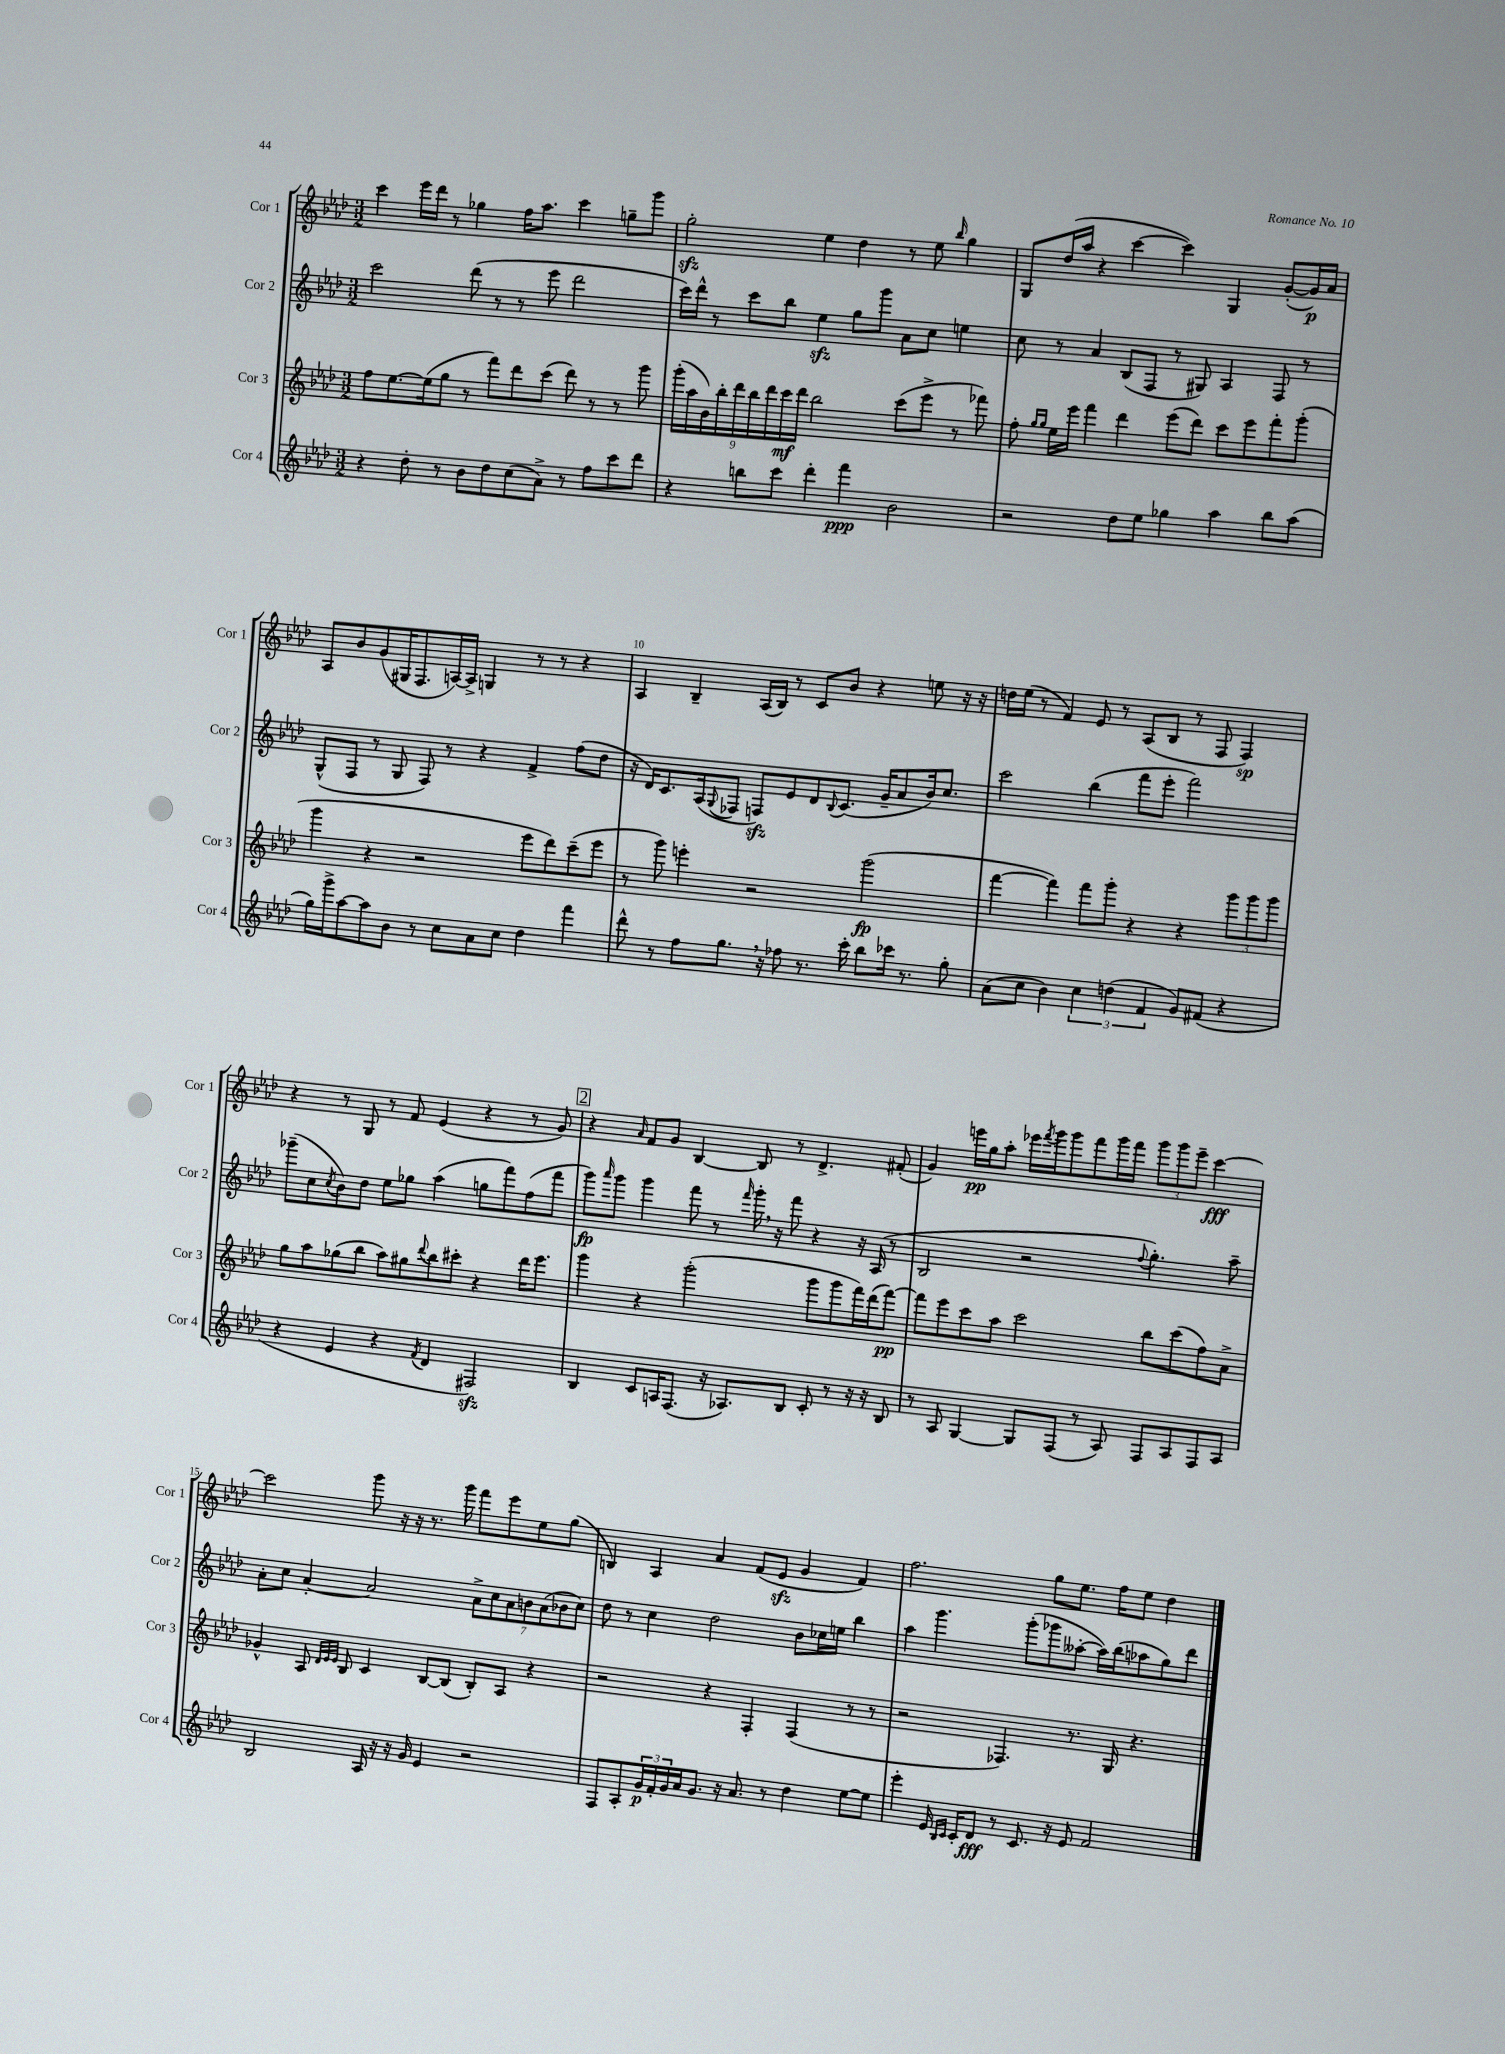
<<
\new StaffGroup <<
\new Staff = "s0" \with { instrumentName = "Cor 1" shortInstrumentName = "Cor 1" } {
    \clef treble \key aes \major \numericTimeSignature \time 3/2
    c'''4 ees'''16 des'''16 r8 ges''4 f''16 aes''8. c'''4 g''8-- g'''8 |
    g''2-.\sfz ees''4 des''4 r8 ees''8 \grace { bes''16 } g''4 |
    g8 des''16( aes''16 r4 c'''4~ c'''4) g4 g'8~-.( g'16\p) aes'16 |
    aes8 bes'8 g'8( gis16 f8. a16~) a16-> g4 r8 r8 r4 |
    aes4 bes4-- aes16( bes16) r8 c'8 bes'8 r4 e''8 r16 r16 |
    d''16 ees''16( r8 f'4) ees'8 r8 aes8( bes8 r8 f8 f4\sp) |
    r4 r8 g8 r8 f'8 ees'4( r4 r8 g'8) |
    \mark \markup { \box "2" } r4 \grace { aes'16 } f'8 g'8 bes4~ bes8 r8 des'4.-> fis'8-.( |
    g'4) e'''16\pp g''16 aes''8-. ees'''16 \acciaccatura { f'''8 } g'''16 g'''8 f'''8 g'''16 f'''16 \tuplet 3/2 { g'''8 g'''8 ees'''8-- } c'''4~\fff |
    c'''2 g'''8 r16 r16 r8. g'''16 f'''8 ees'''8 ees''8 g''8( |
    b4) aes4 aes'4 f'8( ees'8\sfz g'4 f'4) |
    f''2. g''8 ees''8. f''16 ees''8 des''4 \bar "|." |
}
\new Staff = "s1" \with { instrumentName = "Cor 2" shortInstrumentName = "Cor 2" } {
    \clef treble \key aes \major \numericTimeSignature \time 3/2
    c'''2 des'''8( r8 r8 ees'''8 des'''2 |
    c'''16) des'''16-^ r8 c'''8 bes''8 ees''4\sfz g''8 g'''8 aes'8 c''8 e''4 |
    c''8 r8 aes'4 bes8( f8 r8 gis8) aes4 f8 r8 |
    g8-^( f8 r8 g8 f8) r8 r4 f'4-> f''8( des''8 |
    r16 des'16) c'8. aes16( \appoggiatura { g8 } fes8 f8\sfz) ees'8 des'8 \appoggiatura { bes8 } c'8.( g'16-- aes'8 bes'16) c''8. |
    c'''2 bes''4( f'''8 ees'''8-. f'''2) |
    ges'''8--( c''8 \acciaccatura { c''8 } bes'8) des''8 ees''8 ges''8 aes''4( g''8 f'''8) f''8( f'''8 |
    \mark \markup { \box "2" } g'''8\fp) \grace { aes'''16 } g'''8 g'''4 f'''8 r8 \grace { f'''16 } g'''16-. \breathe r16 f'''8 r4 r16 aes16( r8 |
    bes2 r2 \appoggiatura { f''8 } g''4.-.) aes''8-- |
    aes'8-. c''8 aes'4~-. aes'2 \tuplet 7/4 { aes'8-> c''8 aes'8 b'8 aes'8( bes'8 c''8) } |
    des''8 r8 c''4 des''2 bes'8 ces''16 e''16 bes''4 |
    aes''4 g'''4. g'''8-.( ges'''8 aeses''8~-. aeses''16) bes''16( aes''8 g''8) des'''8 \bar "|." |
}
\new Staff = "s2" \with { instrumentName = "Cor 3" shortInstrumentName = "Cor 3" } {
    \clef treble \key aes \major \numericTimeSignature \time 3/2
    f''8 ees''8.~ ees''16( g''8 r8 f'''8) des'''8 c'''8( des'''8) r8 r8 g'''8 |
    \tuplet 9/8 { g'''16-.( aes''16 bes'16) bes''16-. des'''16 bes''16 des'''16 c'''16\mf des'''16 } bes''2 c'''8( ees'''8-> r8 fes'''8) |
    f''8-. \grace { g''16 g''16 } ees''16 ees'''16 f'''4 des'''4 ees'''8( des'''8) c'''8 ees'''8 f'''8-. g'''8-.( |
    g'''4 r4 r2 ees'''8 des'''8) c'''8--( ees'''8 |
    r8 g'''8) e'''4-. r2 g'''2\fp( |
    f'''4~ f'''4) f'''8 g'''8-. r4 r4 \tuplet 3/2 { g'''8 g'''8 g'''8 } |
    g''8 aes''8 ges''8( bes''8 aes''8) gis''8 \appoggiatura { des'''8 } bes''8 cis'''8-. r4 des'''16 ees'''8. |
    \mark \markup { \box "2" } g'''4 r4 g'''2-.( g'''8 g'''8 f'''16) des'''16( f'''8~\pp) |
    f'''8 ees'''8 c'''8 aes''8 c'''2 bes''8 c'''8( f''8) aes'8-> |
    ges'4-^ aes8 \grace { des'32 ees'32 ees'32 } bes8 c'4 bes8~ bes8( bes8-.) aes8 r4 |
    r2 r4 f4-. f4( r8 r8 |
    r2 fes4.) r8. g16 r4. \bar "|." |
}
\new Staff = "s3" \with { instrumentName = "Cor 4" shortInstrumentName = "Cor 4" } {
    \clef treble \key aes \major \numericTimeSignature \time 3/2
    r4 des''8-. r8 bes'8 des''8 c''8( aes'8->) r8 f''8 c'''8 des'''8 |
    r4 b''8 c'''8 des'''4-. f'''4\ppp bes'2 |
    r2 des''8 ees''8 ges''4 aes''4 bes''8 aes''8( |
    g''16) g'''16-> aes''8~ aes''8 bes'8 r8 c''8 aes'8 c''8 des''4 f'''4 |
    des'''8-^ r8 f''8 g''8. \breathe r16 fes''8 r8. c'''16-. bes''8 ces'''16 r8. g''8-. |
    aes'8( c''8 bes'4) \tuplet 3/2 { c''4 d''4( f'4 } g'8) fis'8( r4 |
    r4 ees'4 r4 \acciaccatura { f'8 } des'4 fis2\sfz) |
    \mark \markup { \box "2" } bes4 c'8 a16 f8.( r16 aes8.) bes8 c'8-. r8 r16 r16 bes8 |
    r8 aes8 g4~ g8 f8( r8 aes8) f8 aes8 f8 aes8 |
    bes2 aes16 r16 r16 g'16 ees'4 r2 |
    f8 aes8-. \tuplet 3/2 { g'16\p f'16-. g'16 } aes'16 g'8. r16 aes'8. r8 des''4 ees''8~ ees''8 |
    ees'''4-. ees'16 \grace { bes16 c'16 } c'16-. des'8\fff r8 c'8. r16 ees'8 f'2 \bar "|." |
}
>>
>>
\layout { \context { \Score currentBarNumber = #6 \override BarNumber.break-visibility = ##(#f #t #t) barNumberVisibility = #(every-nth-bar-number-visible 5) } }
